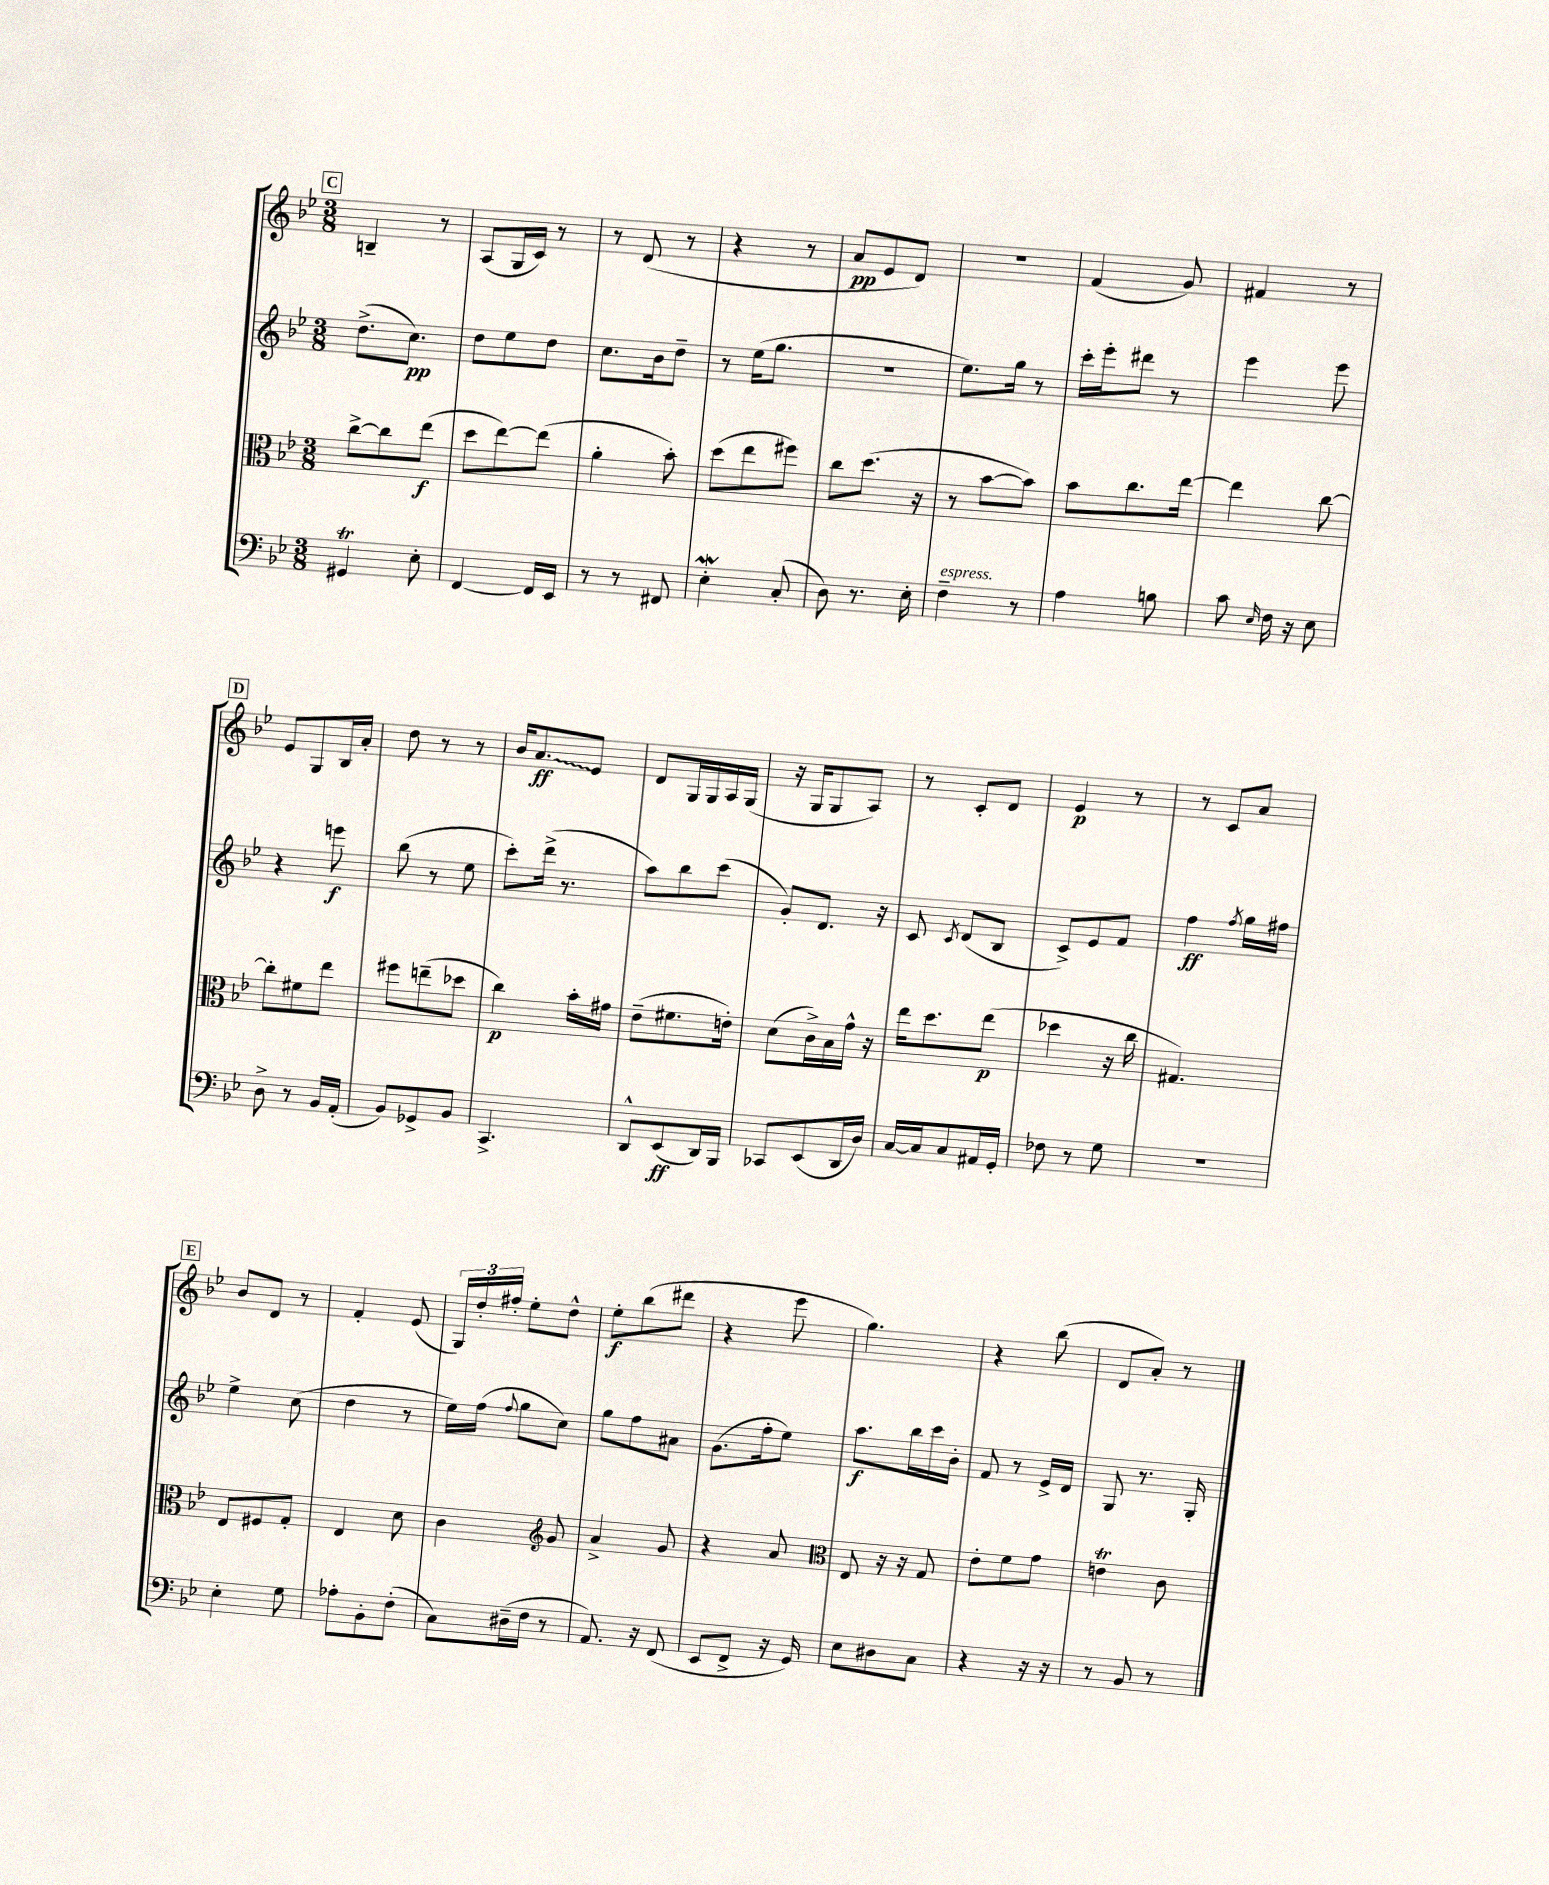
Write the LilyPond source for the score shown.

<<
\new StaffGroup <<
\new Staff = "s0" {
    \clef treble \key bes \major \numericTimeSignature \time 3/8
    \autoBeamOff \mark \markup { \box "C" } b4-- r8 |
    a8[( g16 c'16]) r8 |
    r8 d'8( r8 |
    r4 r8 |
    a'8[\pp ees'8 d'8]) |
    R4. |
    f'4( g'8) |
    fis'4 r8 |
    \mark \markup { \box "D" } ees'8[ g8 bes16 a'16]-. |
    d''8 r8 r8 |
    bes'16[ \once \override Glissando.style = #'zigzag a'8.\glissando\ff ees'8] |
    d'8[ g16 g16 a16 g16]( |
    r16 g16[ g8 a8]) |
    r8 c'8[-. d'8] |
    ees'4\p r8 |
    r8 c'8[ a'8] |
    \mark \markup { \box "E" } bes'8[ d'8] r8 |
    f'4-. ees'8( |
    \tuplet 3/2 { g16[) d''16-. fis''16]-. } ees''8[-. d''8]-^ |
    ees''8[-.\f bes''8( dis'''8] |
    r4 ees'''8 |
    g''4.) |
    r4 bes''8( |
    d'8[ a'8]-.) r8 \bar "|." |
}
\new Staff = "s1" {
    \clef treble \key bes \major \numericTimeSignature \time 3/8
    \autoBeamOff \mark \markup { \box "C" } d''8.[->( c''8.]\pp) |
    d''8[ ees''8 d''8] |
    c''8.[ bes'16 d''8]-- |
    r8 ees''16[( g''8.] |
    R4. |
    ees''8.[) g''16] r8 |
    c'''16[-. ees'''16-. dis'''8] r8 |
    ees'''4 ees'''8 |
    \mark \markup { \box "D" } r4 e'''8\f |
    bes''8( r8 ees''8 |
    c'''8[-.) d'''16]->( r8. |
    a''8[) bes''8 c'''8]( |
    g'8[-.) d'8.] r16 |
    c'8 \acciaccatura { c'8 } d'8[( bes8] |
    c'8[->) ees'8 f'8] |
    f''4\ff \acciaccatura { f''8 } g''16[ fis''16] |
    \mark \markup { \box "E" } ees''4-> c''8( |
    d''4 r8 |
    ees''16[) f''16]( \appoggiatura { f''8 } g''8[ c''8]) |
    g''8[ f''8 ais'8] |
    g'8.[( f''16-. ees''8]) |
    a''8.[\f bes''16 c'''16 bes'16]-. |
    f'8 r8 ees'16[-> d'16] |
    g8 r8. g16-. \bar "|." |
}
\new Staff = "s2" {
    \clef alto \key bes \major \numericTimeSignature \time 3/8
    \autoBeamOff \mark \markup { \box "C" } c''8[~-> c''8 ees''8]\f( |
    d''8[ ees''8~) ees''8]( |
    a'4-. bes'8-.) |
    d''8[( ees''8 fis''8]) |
    c''8[ d''8.]( r16 |
    r8 bes'8[~ bes'8]) |
    bes'8[ c''8. ees''16]~ |
    ees''4 c''8~ |
    \mark \markup { \box "D" } c''8[-. fis'8 ees''8] |
    fis''8[ e''8--( des''8] |
    c''4\p) bes'16[-. gis'16] |
    ees'8[--( fis'8. e'16]-.) |
    d'8[( c'16->) bes16 g'16]-^ r16 |
    ees''16[ d''8. ees''8]\p( |
    des''4 r16 c''16 |
    gis4.) |
    \mark \markup { \box "E" } ees8[ fis8 g8]-. |
    ees4 d'8 |
    c'4 \clef treble g'8 |
    a'4-> g'8 |
    r4 a'8 |
    \clef alto ees8 r16 r16 g8 |
    ees'8[-. f'8 g'8] |
    e'4\trill c'8 \bar "|." |
}
\new Staff = "s3" {
    \clef bass \key bes \major \numericTimeSignature \time 3/8
    \autoBeamOff \mark \markup { \box "C" } gis,4\trill ees8-. |
    f,4~ f,16[ ees,16] |
    r8 r8 fis,8 |
    ees4-.\mordent c8-.( |
    d8) r8. ees16-. |
    f4--^\markup { \italic "espress." } r8 |
    a4 b8 |
    c'8 \grace { ees16 } f16 r16 ees8 |
    \mark \markup { \box "D" } d8-> r8 bes,16[ a,16]-.( |
    bes,8[) ges,8-> bes,8] |
    c,4.-> |
    d,8[-^ ees,8\ff( d,16) bes,,16] |
    ces,8[ ees,8( d,16 d16]) |
    c16[~ c16 c8 ais,16 g,16]-. |
    fes8 r8 g8 |
    R4. |
    \mark \markup { \box "E" } ees4-. g8 |
    aes8[-. bes,8-. f8]-.( |
    c8[) dis16--( f16] r8 |
    a,8.) r16 f,8( |
    ees,8[ f,8]-> r16 g,16) |
    ees8[ dis8 c8] |
    r4 r16 r16 |
    r8 bes,8 r8 \bar "|." |
}
>>
>>
